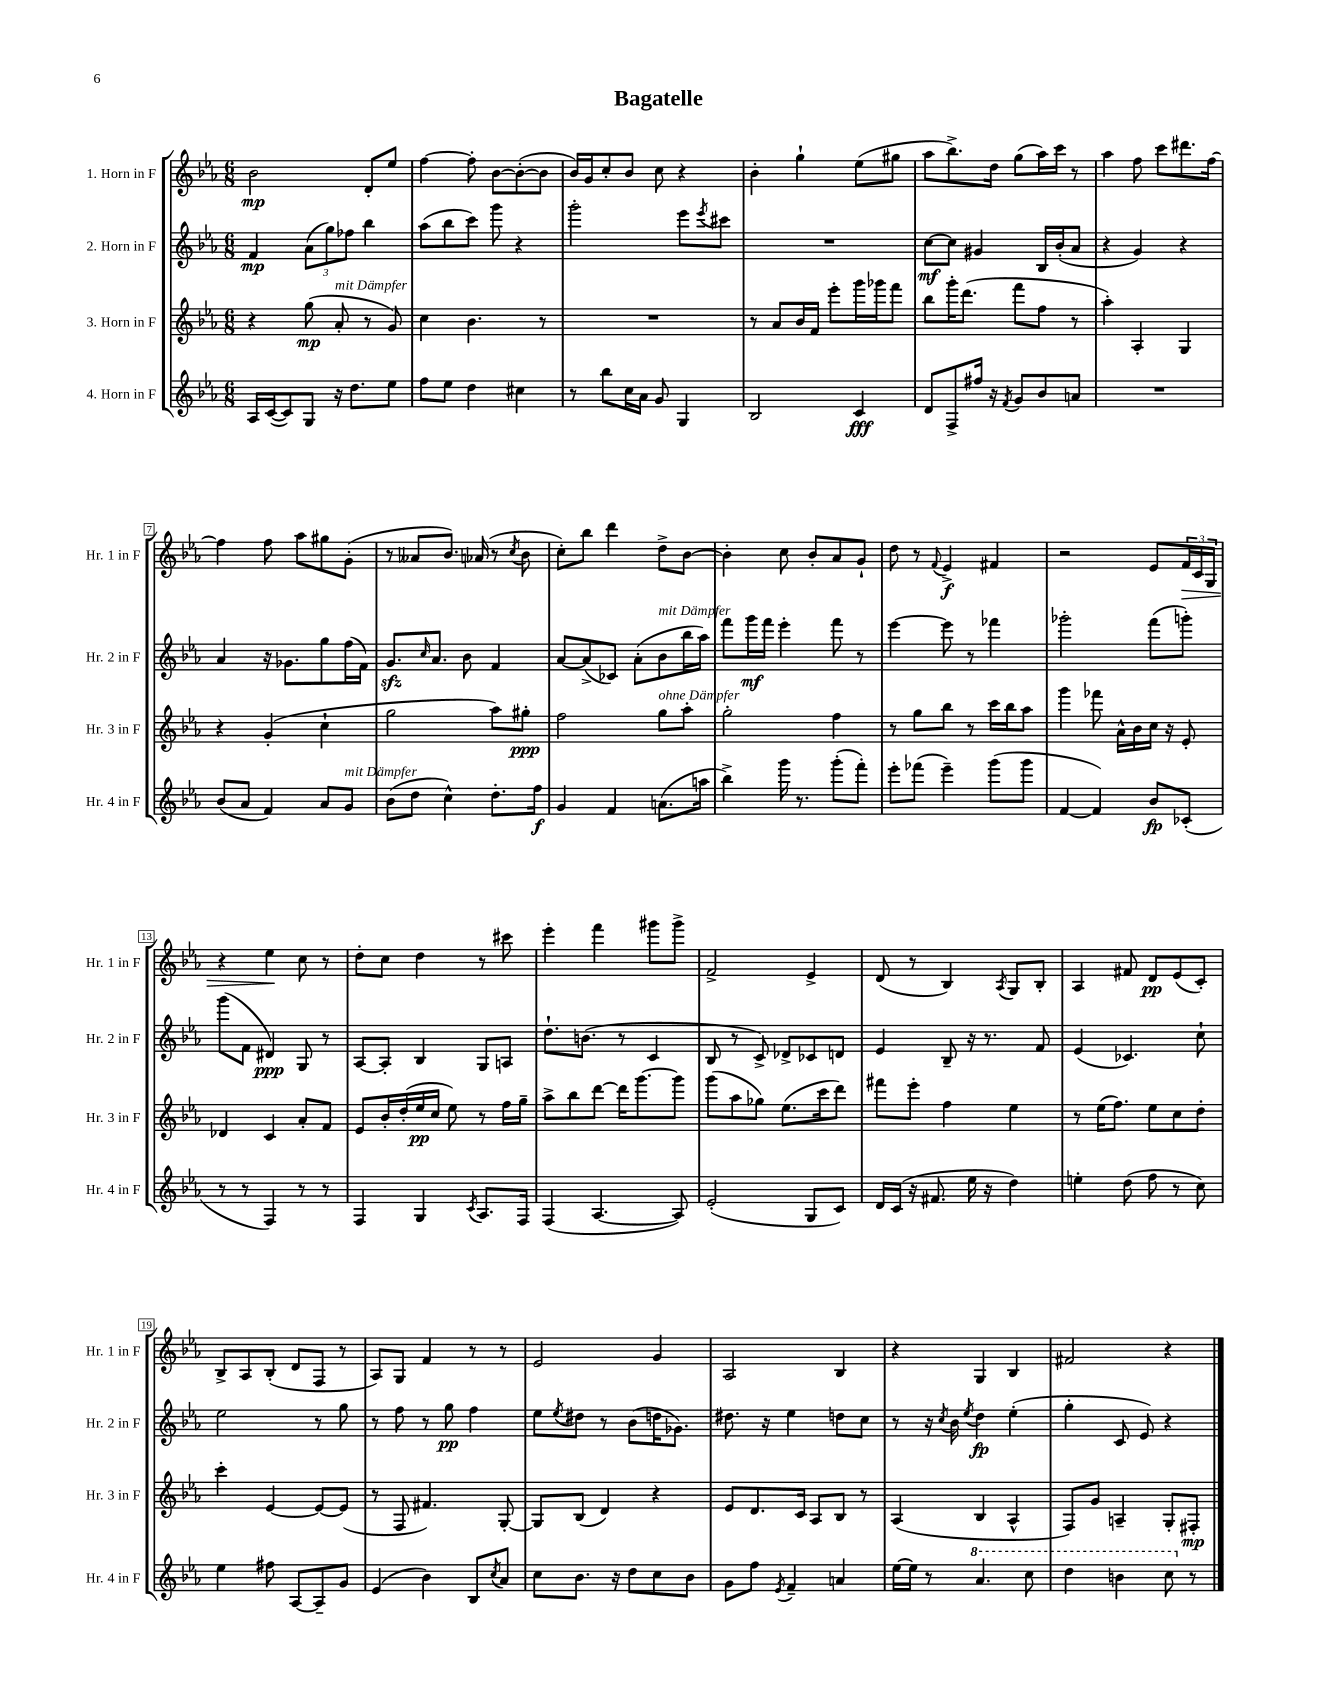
\header { title = "Bagatelle" }
<<
\new StaffGroup <<
\new Staff = "s0" \with { instrumentName = "1. Horn in F" shortInstrumentName = "Hr. 1 in F" } {
    \clef treble \key ees \major \numericTimeSignature \time 6/8
    bes'2\mp d'8-. ees''8 |
    f''4~ f''8-. bes'8~ bes'8~-.( bes'8 |
    bes'16) g'16 c''8-. bes'8 c''8 r4 |
    bes'4-. g''4-! ees''8( gis''8 |
    aes''8 bes''8.->) d''16 g''8( aes''16) c'''16 r8 |
    aes''4 f''8 c'''8 dis'''8. f''16~ |
    f''4 f''8 aes''8 gis''8 g'8-.( |
    r8 aeses'8 bes'8.) aes'16( r8 \acciaccatura { c''8 } bes'8 |
    c''8-.) bes''8 d'''4 d''8-> bes'8~ |
    bes'4-. c''8 bes'8-. aes'8 g'8-! |
    d''8 r8 \appoggiatura { f'8 } ees'4->\f fis'4 |
    r2 ees'8 \tuplet 3/2 { f'16\> c'16 g16 } |
    r4 ees''4\! c''8 r8 |
    d''8-. c''8 d''4 r8 cis'''8 |
    ees'''4-. f'''4 gis'''8 gis'''8-> |
    f'2-> ees'4-> |
    d'8( r8 bes4) \acciaccatura { aes8 } g8 bes8-. |
    aes4 fis'8 d'8\pp ees'8( c'8-.) |
    bes8-> aes8 bes8-.( d'8 f8 r8 |
    aes8) g8 f'4 r8 r8 |
    ees'2 g'4 |
    aes2 bes4 |
    r4 g4 bes4 |
    fis'2 r4 \bar "|." |
}
\new Staff = "s1" \with { instrumentName = "2. Horn in F" shortInstrumentName = "Hr. 2 in F" } {
    \clef treble \key ees \major \numericTimeSignature \time 6/8
    f'4\mp \tuplet 3/2 { aes'8( g''8) fes''8 } bes''4 |
    aes''8( bes''8 c'''8) g'''8 r4 |
    g'''2-. ees'''8 \acciaccatura { ees'''8 } cis'''8 |
    R2. |
    c''8~\mf c''8 gis'4 bes16 bes'16-.( aes'8 |
    r4 g'4) r4 |
    aes'4 r16 ges'8. g''8 f''16( f'16) |
    g'8.\sfz \grace { c''16 } aes'8. bes'8 f'4 |
    aes'8~ aes'8->( ces'8) aes'8-.( bes'8^\markup { \italic "mit Dämpfer" } bes''16 aes''16) |
    f'''8 g'''16\mf f'''16 ees'''4-. f'''8 r8 |
    ees'''4~ ees'''8 r8 fes'''4 |
    ges'''2-. f'''8( g'''8-.) |
    g'''8( f'8 dis'4\ppp) g8 r8 |
    aes8~ aes8-. bes4 g8 a8 |
    d''8.-! b'8.( r8 c'4 |
    bes8 r8 c'8->) des'8-> ces'8 d'8 |
    ees'4 bes8-- r16 r8. f'8 |
    ees'4( ces'4.) c''8-! |
    ees''2 r8 g''8 |
    r8 f''8 r8 g''8\pp f''4 |
    ees''8 \acciaccatura { ees''8 } dis''8 r8 bes'8( d''16 ges'8.) |
    dis''8. r16 ees''4 d''8 c''8 |
    r8 r16 \acciaccatura { c''8 } bes'16 \acciaccatura { ees''8 } d''4\fp ees''4-.( |
    g''4-. c'8 ees'8) r4 \bar "|." |
}
\new Staff = "s2" \with { instrumentName = "3. Horn in F" shortInstrumentName = "Hr. 3 in F" } {
    \clef treble \key ees \major \numericTimeSignature \time 6/8
    r4 g''8\mp( aes'8-.^\markup { \italic "mit Dämpfer" } r8 g'8) |
    c''4 bes'4. r8 |
    R2. |
    r8 aes'8 bes'16 f'16 ees'''8-. g'''16 ges'''16 f'''8 |
    bes''8 g'''16-. d'''8.( f'''8 f''8 r8 |
    aes''4-.) aes4-. g4 |
    r4 g'4-.( c''4-! |
    g''2 aes''8) gis''8-.\ppp |
    f''2 g''8^\markup { \italic "ohne Dämpfer" } aes''8-. |
    g''2-. f''4 |
    r8 g''8 bes''8 r8 c'''16 bes''16 aes''8 |
    g'''4 fes'''8 aes'16-^ bes'16 c''16 r16 ees'8-. |
    des'4 c'4 aes'8-. f'8 |
    ees'8 bes'16-. d''16-.( ees''16\pp c''16 ees''8) r8 f''16 g''16-- |
    aes''8-> bes''8 d'''8~ d'''16 g'''8.~ g'''8 |
    g'''8( aes''8 ges''8) ees''8.( c'''16 d'''8) |
    fis'''8 ees'''8-. f''4 ees''4 |
    r8 ees''16( f''8.) ees''8 c''8 d''8-. |
    c'''4-. ees'4~ ees'8~ ees'8( |
    r8 f8 fis'4.) g8~-. |
    g8 bes8( d'4) r4 |
    ees'8 d'8. c'16 aes8 bes8 r8 |
    aes4( bes4 aes4-^ |
    f8) g'8 a4-- g8-. fis8-.\mp \bar "|." |
}
\new Staff = "s3" \with { instrumentName = "4. Horn in F" shortInstrumentName = "Hr. 4 in F" } {
    \clef treble \key ees \major \numericTimeSignature \time 6/8
    aes16 c'16~( c'8) g8 r16 d''8. ees''8 |
    f''8 ees''8 d''4 cis''4 |
    r8 bes''8 c''16 aes'16 g'8 g4 |
    bes2 c'4\fff |
    d'8 f8-> fis''16 r16 \acciaccatura { f'8 } g'8 bes'8 a'8 |
    R2. |
    bes'8( aes'8 f'4) aes'8 g'8^\markup { \italic "mit Dämpfer" } |
    bes'8( d''8 c''4-^) d''8.-. f''16\f |
    g'4 f'4 a'8.( a''16 |
    bes''4->) g'''16 r8. g'''8-.( f'''8-.) |
    ees'''8-. fes'''8( ees'''4--) g'''8( g'''8 |
    f'4~ f'4) bes'8\fp ces'8-.( |
    r8 r8 f4) r8 r8 |
    f4 g4 \acciaccatura { c'8 } aes8. f16 |
    f4( aes4.~ aes8) |
    ees'2-.( g8 c'8) |
    d'16 c'16( r16 fis'8. ees''16 r16 d''4) |
    e''4-. d''8( f''8 r8 c''8) |
    ees''4 fis''8 aes8~ aes8-- g'8 |
    ees'4( bes'4) bes8 \acciaccatura { c''8 } aes'8 |
    c''8 bes'8. r16 d''8 c''8 bes'8 |
    g'8 f''8 \acciaccatura { ees'8 } f'4-- a'4 |
    ees''16~ ees''16 r8 \ottava #1 aes''4. c'''8 |
    d'''4 b''4 c'''8 \ottava #0 r8 \bar "|." |
}
>>
>>
\layout { \context { \Score \override BarNumber.stencil = #(make-stencil-boxer 0.1 0.3 ly:text-interface::print) } }
